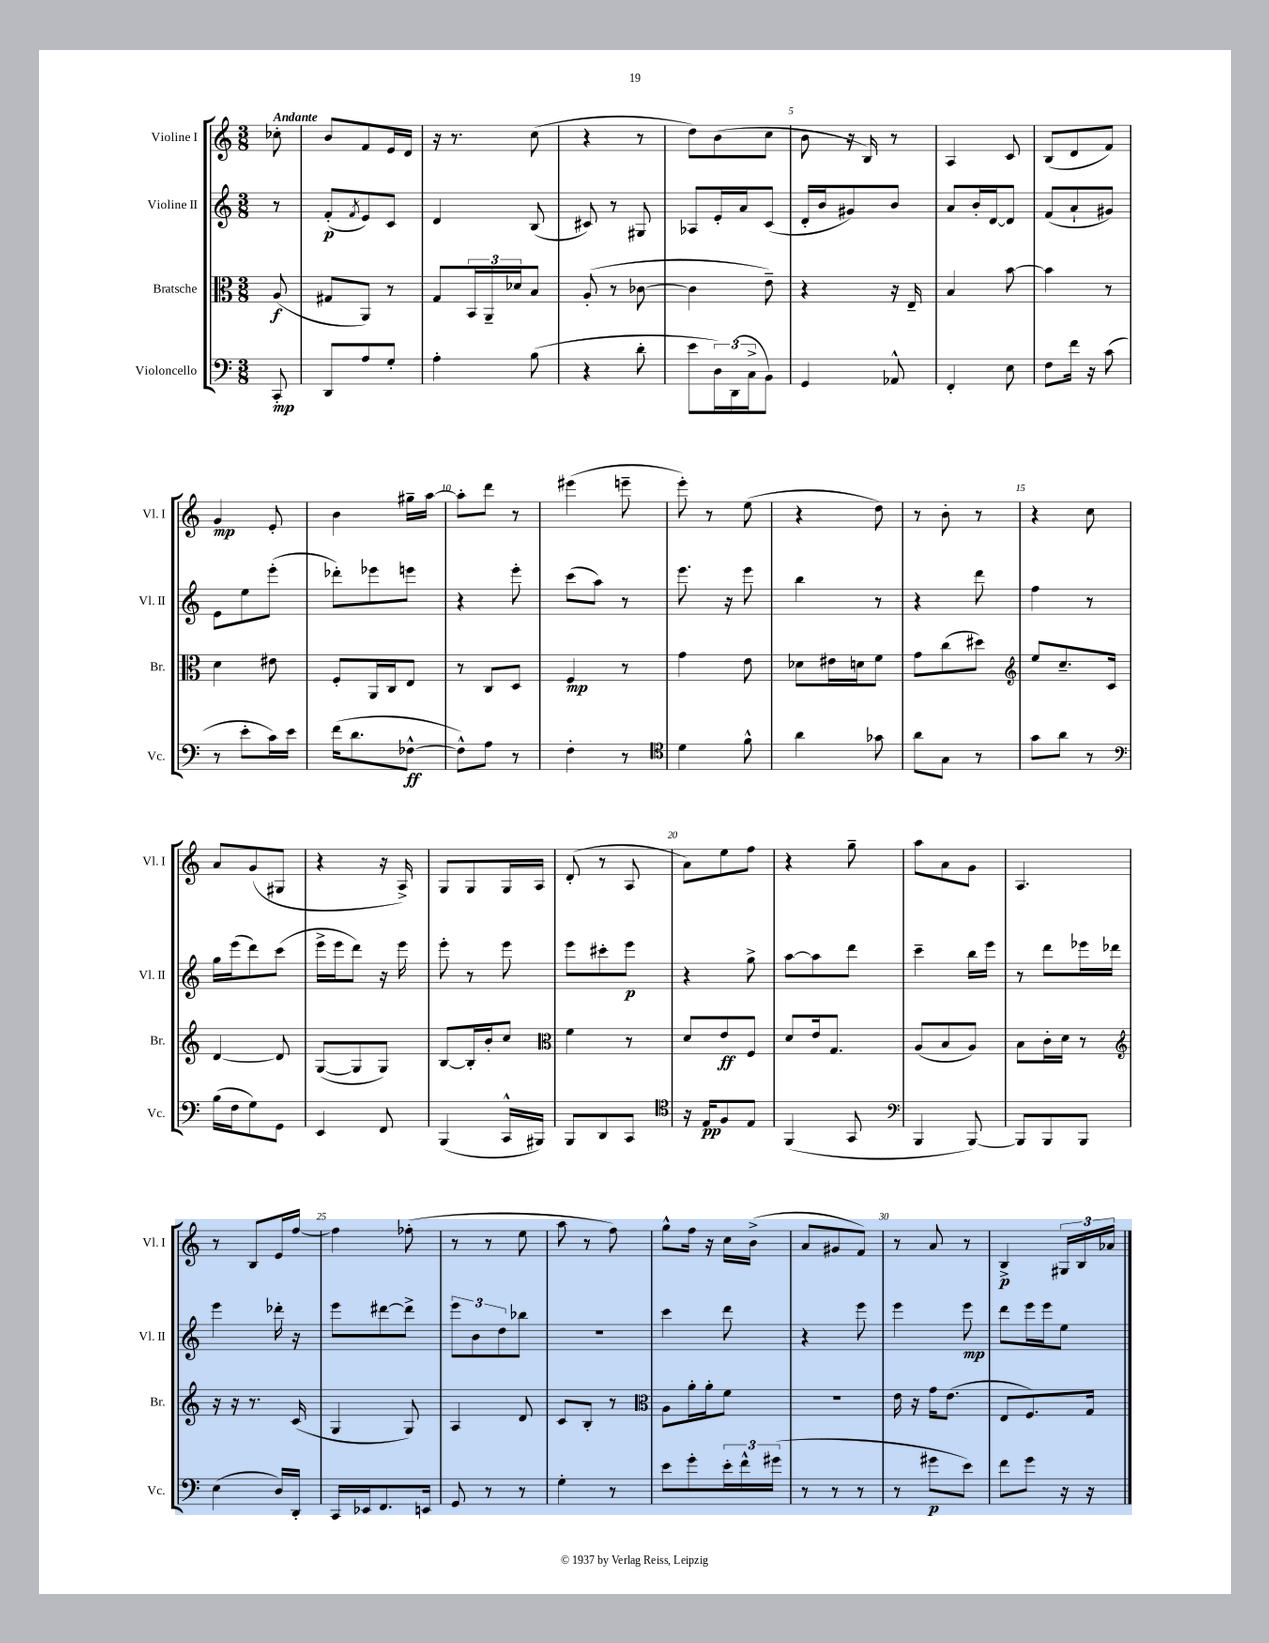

**kern	**kern	**kern	**kern
*staff4	*staff3	*staff2	*staff1
*clefF4	*clefC3	*clefG2	*clefG2
*k[]	*k[]	*k[]	*k[]
*M3/8	*M3/8	*M3/8	*M3/8
8CC'	(8A	8r	8cc-'
=	=	=	=
8DD	8G#	(8f'	8b
.	.	8qf	.
8A	8AA)	8e)	8f
8G'	8r	8c	16e
.	.	.	16d
=	=	=	=
4A'	8G	4d	16r
.	.	.	8.r
.	24BB	.	.
.	24AA~	.	.
.	24d-	.	.
(8B	8B	(8B	(8cc
=	=	=	=
4r	(8A'	8c#)	4r
.	8r	8r	.
8d'	[8c-	8G#	8r
=	=	=	=
8e	4c-]	8A-	8dd)
24D)	.	16e'	(8b
(24DD	.	.	.
.	.	16a	.
24C^	.	.	.
8BB)	8e~)	(8c	8cc
=	=	=	=
4GG	4r	16d'	8b
.	.	16b	.
.	.	8g#)	16r
.	.	.	16B)
8AA-^^	16r	8b	8r
.	16E~	.	.
=	=	=	=
4FF'	4B	8a	4A
.	.	16b'	.
.	.	[16d	.
8E	[8b	8d]	8c
=	=	=	=
8F	4b]	(8f	(8B
16f	.	8a`	8d
16r	.	.	.
(8c	8r	8g#)	8f)
=	=	=	=
8r	4d	8e	4g
8e'	.	8ee	.
16c)	8e#	(8eee'	8e'
16e	.	.	.
=	=	=	=
(16f	8F'	8ddd-')	4b
8.d	.	.	.
.	16AA	8eee-	.
.	16C	.	.
[8F-^^	8E	8eee	16gg#~
.	.	.	[16aa
=	=	=	=
8F-^^])	8r	4r	8aa']
8A	8C	.	8ddd
8r	8D	8eee'	8r
=	=	=	=
4F'	4F	(8ccc	(4eee#
.	.	8aa)	.
8r	8r	8r	8eee~
=	=	=	=
*clefC4	*	*	*
4d	4g	8.eee	8eee')
.	.	.	8r
.	.	16r	.
8f^^	8e	8eee	(8ee
=	=	=	=
4a	8d-	4bb	4r
.	16e#	.	.
.	16d	.	.
8g-	8f	8r	8dd)
=	=	=	=
8a	8g	4r	8r
8G	(8cc	.	8b'
8r	8dd#)	8ddd	8r
=	=	=	=
*	*clefG2	*	*
8g	8ee	4ff	4r
8a	8.cc~	.	.
8r	.	8r	8cc
.	16c	.	.
=	=	=	=
*clefF4	*	*	*
(16B	[4d	16gg	8a
16F	.	(16eee	.
8G)	.	8ddd)	(8g
8GG	8d]	(8ccc	8G#
=	=	=	=
4EE	([8G	16eee^	4r
.	.	16eee	.
.	8G]	8ddd)	.
8FF	8G)	16r	16r
.	.	16eee	16A^)
=	=	=	=
(4BBB	[8B	8eee'	8G
.	16B']	8r	8G
.	16b'	.	.
16CC^^	8cc	8eee	16G
16BBB#)	.	.	16A
=	=	=	=
*	*clefC3	*	*
8BBB	4f	8eee	(8d'
8DD	.	8ccc#'	8r
8CC	8r	8eee	8A
=	=	=	=
*clefC4	*	*	*
16r	8d	4r	8a)
16E	.	.	.
8F	8e	.	8ee
8E	8F	8gg^	8ff
=	=	=	=
(4FF	8d	[8aa	4r
.	16e	8aa]	.
.	8.G	.	.
8GG	.	8ddd	8gg~
=	=	=	=
*clefF4	*	*	*
4BBB	(8A	4ccc~	8aa
.	8B	.	8a
[8BBB)	8A)	16bb	8g
.	.	16eee	.
=	=	=	=
8BBB]	8B	8r	4.A
8BBB	16c'	8ddd	.
.	16d	.	.
8BBB	8r	16eee-	.
.	.	16ddd-	.
=	=	=	=
*	*clefG2	*	*
(4E	16r	4eee	8r
.	16r	.	.
.	8.r	.	8B
16D)	.	16ddd-'	16e
16DD'	(16c	16r	[16ff
=	=	=	=
16CC	4G	8eee	4ff]
16EE-	.	.	.
8.FF	.	[8ddd#	.
.	8G)	8ddd#^]	(8ff-'
16EE	.	.	.
=	=	=	=
8GG	4A	12eee	8r
.	.	12b	.
8r	.	.	8r
.	.	12dd	.
8r	8d	8bb-	8ee
=	=	=	=
4G'	8c	4.r	8aa
.	8B'	.	8r
8r	8r	.	8ff)
=	=	=	=
*	*clefC3	*	*
8e	8A	4ccc	8gg^^
8g'	16a'	.	16ff
.	16a'	.	16r
24e'	8f	8ddd	16cc
24f^^	.	.	.
.	.	.	(16b^
(24g#	.	.	.
=	=	=	=
8r	4.r	4r	8a
8r	.	.	8g#
8r	.	8eee	8f)
=	=	=	=
8r	16e	4eee	8r
.	16r	.	.
8g#	16g	.	8a
.	(8.e	.	.
8e)	.	8eee	8r
=	=	=	=
8f	8E	8ddd	4B^
8g	8.F)	16eee	.
.	.	16eee	.
16r	.	8ee	24G#
.	.	.	24B
16r	16G	.	.
.	.	.	24a-
==	==	==	==
*-	*-	*-	*-
